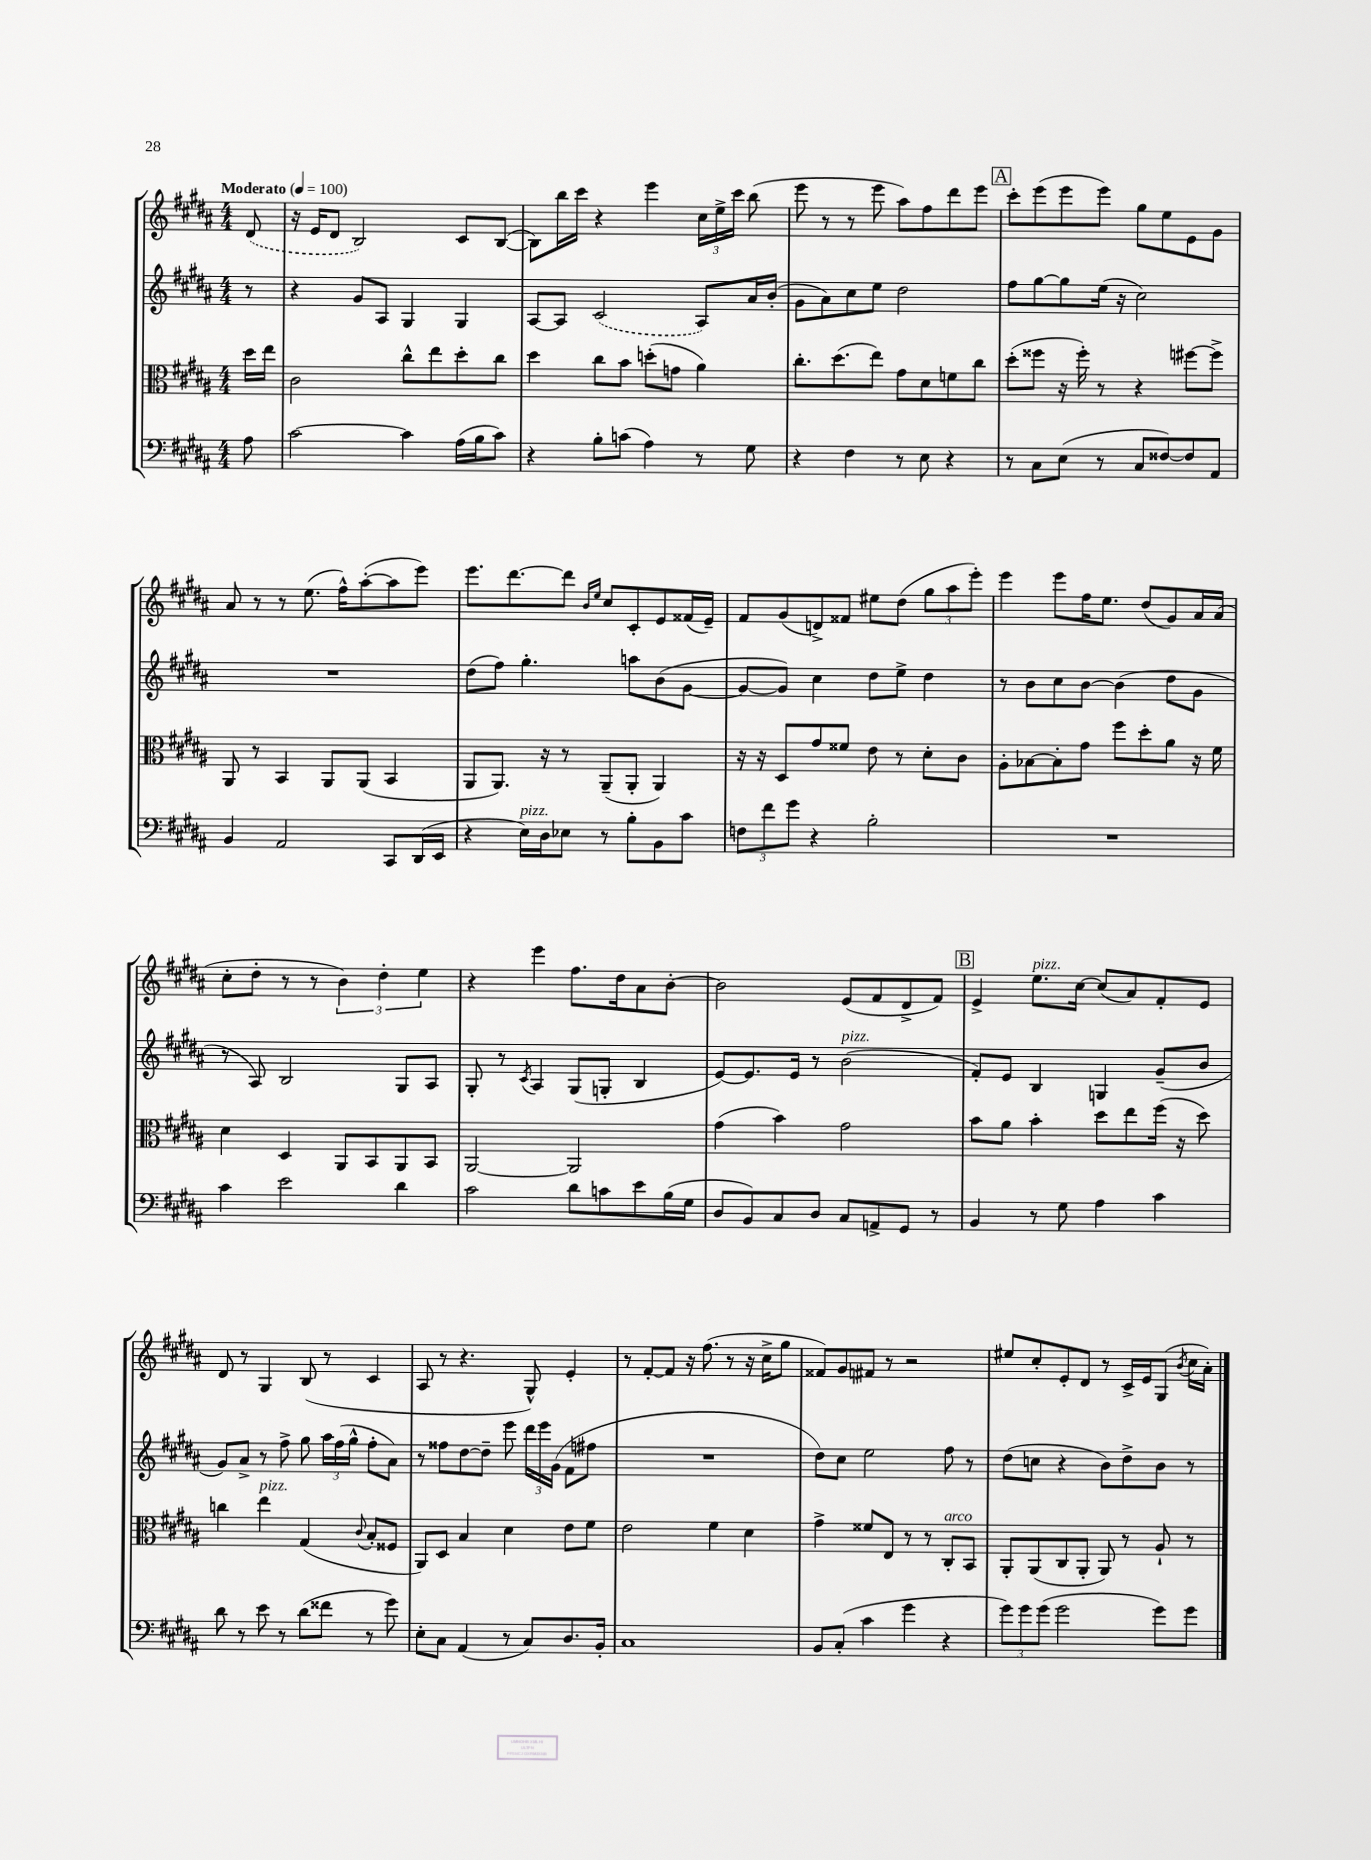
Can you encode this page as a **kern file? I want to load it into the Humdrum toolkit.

**kern	**kern	**kern	**kern
*part4	*part3	*part2	*part1
*staff4	*staff3	*staff2	*staff1
*clefF4	*clefC3	*clefG2	*clefG2
*k[f#c#g#d#a#]	*k[f#c#g#d#a#]	*k[f#c#g#d#a#]	*k[f#c#g#d#a#]
*M4/4	*M4/4	*M4/4	*M4/4
*MM100	*MM100	*MM100	*MM100
=	=	=	=
!	!	!	!LO:TX:a:B:t=Moderato
8A#\	16dd#\LL	8r	(8d#/
.	16ee\JJ	.	.
=1	=1	=1	=1
[2c#\	2c#\	4r	16r
.	.	.	16e/KL
.	.	.	8d#/J
.	.	8g#/L	2B/)
.	.	8A#/J	.
4c#\]	8cc#^^\L	4G#/	.
.	8ee\	.	.
(16A#\LL	8dd#'\	4G#/	8c#/L
16B\J	.	.	.
8c#\J)	8cc#\J	.	([8B/J
=2	=2	=2	=2
4r	4dd#\	[8A#/L	8B\L])
.	.	8A#/J]	16bb\L
.	.	.	16ccc#\JJ
8B'\L	8cc#\L	(2c#/	4r
(8cn\J	8b\J	.	.
4A#\)	(8ddn'\L	.	4eee\
.	8gn\J	.	.
8r	4a#\)	8A#/L)	24cc#\LL
.	.	.	24ee^\
.	.	.	24ccc#\JJ
8G#\	.	16a#/L	(8bb\
.	.	(16b'/JJ	.
=3	=3	=3	=3
4r	8.cc#'\L	8g#\L	8eee\
.	.	8a#\)	8r
.	(8.dd#\	.	.
4F#\	.	8cc#\	8r
.	8ee\J)	8ee\J	8eee\
8r	8g#\L	2dd#\	8aa#\L)
8E\	8d#\	.	8ff#\
4r	8fn\	.	8ddd#\
.	8cc#\J	.	8eee\J
!!LO:REH:place=s1:t=A
=4	=4	=4	=4
8r	(8dd#'\L	8ff#\L	8ccc#'\L
8C#\L	8ff##X\J	[8gg#\	(8eee\
(8E\J	16r	8gg#\]	8eee\
.	16ff##'\)	.	.
8r	8r	(16ee\Jk	8eee\J)
.	.	16r	.
8C#/L	4r	2cc#\)	8gg#\L
[8F##X/)	.	.	8ee\
8F##/]	[8ff#X\L	.	8e\
8AA#/J	8ff#^\J]	.	8g#\J
!!LO:LB:g=z
=5	=5	=5	=5
4BB/	8AA#/	1r	8a#/
.	8r	.	8r
2AA#/	4BB/	.	8r
.	.	.	(8.ee\
.	8AA#/L	.	.
.	.	.	16ff#^^\KL)
.	(8AA#/J	.	([8aa#'\
8CC#/L	4BB/	.	8aa#\]
(16DD#/L	.	.	8eee\J)
16EE/JJ	.	.	.
=6	=6	=6	=6
4r	8AA#/L	(8dd#\L	8.eee\L
.	8.AA#/J)	8ff#\J)	.
.	.	.	[8.ddd#\
!LO:TX:a:i:t=pizz.	!	!	!
16E\LL)	.	4.gg#'\	.
16D#\J	16r	.	.
8E-X\J	8r	.	8ddd#\J]
.	.	.	16qqb/LL
.	.	.	16qqee/JJ
8r	(8AA#~/L	.	8cc#/L
8B'\L	8AA#'/J	8aan\L	8c#'/
8BB\	4AA#/)	(8b\	8e/
8c#\J	.	[8g#\J	(16f##X/L
.	.	.	16e~/JJ)
=7	=7	=7	=7
12Fn\L	16r	8g#/L_	8f#/L
.	16r	.	.
12f#\	.	.	.
.	8D#/L	8g#/J])	(8g#/
12g#\J	.	.	.
4r	8g#/	4cc#\	8dn^/)
.	8f##X/J	.	8f##X/J
2B'\	8e\	8dd#\L	8ee#X\L
.	8r	8ee^\J	(8dd#\J
.	8d#'\L	4dd#\	12gg#\L
.	.	.	12aa#\
.	8c#\J	.	.
.	.	.	12eee'\J)
=8	=8	=8	=8
1r	8A#'\L	8r	4eee\
.	[8B-X\	8b\L	.
.	8B-'\]	8cc#\	8eee\L
.	8g#\J	[8b\J	16ff#\K
.	.	.	8.ee\J
.	8ff#\L	(4b\]	.
.	8dd#'\	.	(8dd#/L
.	8a#\J	8dd#\L	8g#/)
.	16r	8g#\J	16a#/L
.	16f#\	.	(16a#/JJ
!!LO:LB:g=z
=9	=9	=9	=9
4c#\	4d#\	8r	8cc#'\L
.	.	8A#/)	8dd#'\J
2e\	4D#/	2B/	8r
.	.	.	8r
.	8AA#/L	.	6b\)
.	8BB/	.	.
.	.	.	6dd#'\
4d#\	8AA#/	8G#/L	.
.	.	.	6ee\
.	8BB/J	8A#/J	.
=10	=10	=10	=10
2c#\	[2AA#/	8G#'/	4r
.	.	8r	.
.	.	8qc#/	.
.	.	4A#/	4eee\
8d#\L	2AA#/]	(8G#/L	8.ff#\L
8cn\	.	8Gn'/J	.
.	.	.	16dd#\k
8e\	.	4B/	8a#\
(16B\L	.	.	[8b'\J
16G#\JJ	.	.	.
=11	=11	=11	=11
8D#/L	(4g#\	[8e/L)	2b\]
8BB/)	.	8.e/]	.
8C#/	4b\)	.	.
.	.	16e/Jk	.
8D#/J	.	8r	.
!	!	!LO:TX:a:i:t=pizz.	!
8C#/L	2g#\	(2b\	(8e/L
8AAn^/	.	.	8f#/
8GG#/J	.	.	8d#^/
8r	.	.	8f#/J)
!!LO:REH:place=s1:t=B
=12	=12	=12	=12
4BB/	8b\L	8f#'/L)	4e^/
.	8a#\J	8e/J	.
!	!	!	!LO:TX:a:i:t=pizz.
8r	4b'\	4B/	8.ee\L
8G#\	.	.	.
.	.	.	[16cc#\Jk
4A#\	8dd#\L	4Gn/	(8cc#/L]
.	8ee\	.	8a#/)
4c#\	(16ff#\Jk	(8g#~/L	8f#'/
.	16r	.	.
.	8dd#\)	8b/J	8e/J
!!LO:LB:g=z
=13	=13	=13	=13
8d#\	4ccn\	8g#/L)	8d#/
8r	.	8a#^/J	8r
!	!LO:TX:a:i:t=pizz.	!	!
8e\	4ee\	8r	4G#/
8r	.	8ff#^\	.
(8d#\L	(4G#/	8gg#\	(8B/
8f##X\J	.	24aa#\LL	8r
.	.	(24ff#\	.
.	.	24gg#^^\JJ	.
.	8qqc#/	.	.
8r	8B'/L	8ff#'\L	4c#/
8g#\)	8F##X/J	8a#\J)	.
=14	=14	=14	=14
8E'\L	8AA#/L)	8r	8A#/
8C#\J	8D#/J	8ff##X\L	8r
(4AA#/	4B/	[8dd#\	4.r
.	.	8dd#~\J]	.
8r	4d#\	8eee\	.
8C#/L)	.	24ddd#\LL	8G#^^/)
.	.	24eee\	.
.	.	(24g#\JJ	.
8.D#/	8e\L	8f#\L	4e'/
.	8f#\J	8ff#X\J	.
16BB'/Jk	.	.	.
=15	=15	=15	=15
1C#	2e\	1r	8r
.	.	.	[8f#'/L
.	.	.	8f#/J]
.	.	.	16r
.	.	.	(8.ff#\
.	4f#\	.	.
.	.	.	8r
.	4d#\	.	16r
.	.	.	16cc#^\KL
.	.	.	8gg#\J
=16	=16	=16	=16
8BB/L	4g#^\	8dd#\L)	8f##X/L)
(8C#'/J	.	8cc#\J	8g#/
4c#\	8f##X/L	2ee\	8f#X/J
.	8E/J	.	8r
4g#\	8r	.	2r
.	8r	.	.
!	!LO:TX:a:i:t=arco	!	!
4r	8C#'/L	8ff#\	.
.	8BB/J	8r	.
=17	=17	=17	=17
12g#\L)	8AA#'/L	(8dd#\L	8ee#X/L
12g#\	.	.	.
.	(8AA#/	8ccn\J	8cc#'/
(12g#\J	.	.	.
2g#\	8C#/	4r	8e'/
.	8AA#'/J	.	8d#/J
.	8AA#/)	8b\L)	8r
.	8r	8dd#^\	16c#^/LL
.	.	.	16e/J
8g#\L)	8A#`/	8b\J	(8G#/J
.	.	.	8qb/
8g#\J	8r	8r	16cc#\LL
.	.	.	16a#'\JJ)
==	==	==	==
*-	*-	*-	*-
